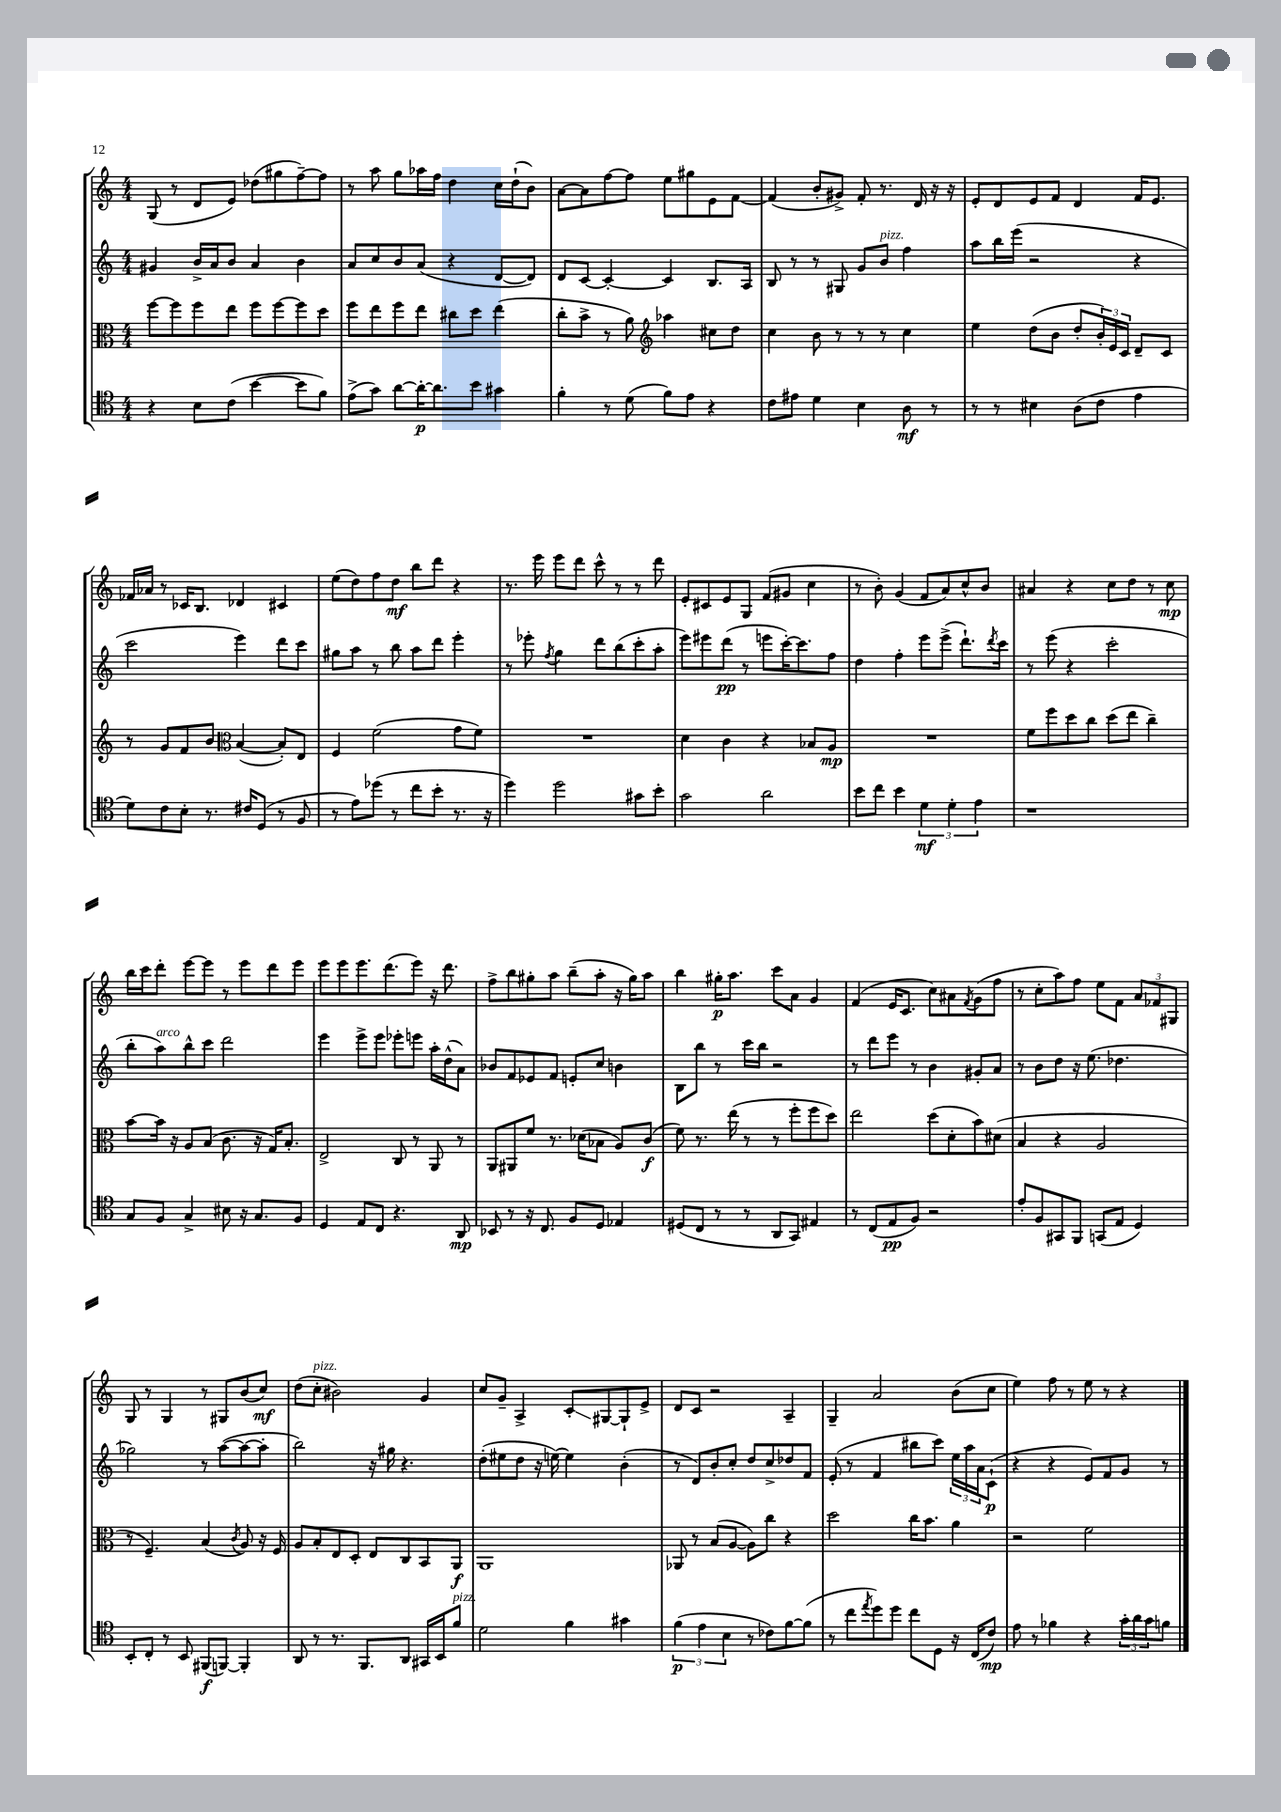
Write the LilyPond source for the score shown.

<<
\new StaffGroup <<
\new Staff = "s0" {
    \clef treble \key c \major \numericTimeSignature \time 4/4
    g8( r8 d'8 e'8) des''8( gis''8 f''8~--) f''8 |
    r8 a''8 g''8 aes''16 f''16 d''4 c''16 d''16-!( b'8) |
    a'8~ a'8 f''8~ f''8 e''8 gis''8 e'8 f'8~ |
    f'4( b'8-. gis'8->) f'8-. r8. d'16 r16 r16 |
    e'8-. d'8 e'8 f'8 d'4 f'16 e'8. |
    fes'16 aes'16 r8 ces'16 b8. des'4 cis'4 |
    e''8( d''8) f''8 d''8\mf b''8 d'''8 r4 |
    r8. e'''16 e'''8 d'''8 c'''8-^ r8 r8 d'''8 |
    e'8-. cis'8 e'8 g8 f'8( gis'8 c''4 |
    r8 b'8-.) g'4( f'8 a'8) c''8-^ b'8 |
    ais'4 r4 c''8 d''8 r8 c''8\mp |
    b''16 c'''16 d'''8-. e'''8~ e'''8 r8 e'''8 d'''8 e'''8 |
    e'''8 e'''8 e'''8. d'''8.( e'''8) r16 d'''8. |
    f''8-> b''8 gis''8-. a''8 b''8--( a''8-. r16 gis''16) a''8 |
    b''4 gis''16-.\p a''8. c'''8 a'8 g'4 |
    f'4( e'16 c'8. c''8) ais'8 \acciaccatura { f'8 } g'8( f''8 |
    r8 c''8-. a''8) f''8 e''8 f'8 \tuplet 3/2 { a'8 fes'8 gis8 } |
    g8 r8 g4 r8 gis8 b'8( c''8\mf) |
    d''8( c''8-.^\markup { \italic "pizz." } bis'2) g'4 |
    c''8 g'8-- a4-> c'8-.\glissando gis8~ gis8-! e'8-> |
    d'8 c'8 r2 a4-- |
    g4-- a'2 b'8( c''8 |
    e''4) f''8 r8 e''8 r8 r4 \bar "|." |
}
\new Staff = "s1" {
    \clef treble \key c \major \numericTimeSignature \time 4/4
    gis'4 b'16-> a'16 b'8 a'4 b'4 |
    a'8 c''8 b'8 a'8( r4 d'8~ d'8) |
    d'8 c'8~ c'4~-. c'4 b8. a16 |
    b8 r8 r8 gis8 g'8 b'8^\markup { \italic "pizz." } f''4 |
    a''8 b''16 e'''16( r2 r4 |
    c'''2 e'''4) d'''8 c'''8 |
    gis''8 a''8 r8 b''8 a''8 d'''8 e'''4-. |
    r8 ees'''8-. \acciaccatura { f''8 } g''4 d'''8 b''8( c'''8-. a''8-. |
    e'''8) eis'''8 d'''8\pp( r8 e'''8 c'''16~-.) c'''8. f''8 |
    d''4 f''4-. e'''8 e'''8->( d'''8.-!) \acciaccatura { d'''8 } c'''16 |
    r8 e'''8( r4 c'''2-. |
    b''8-. a''8^\markup { \italic "arco" }) b''8-^ c'''8 d'''2 |
    e'''4 e'''8-> e'''8 ees'''8-. e'''8 a''16-. d''16-^( a'8) |
    bes'8 f'8 ees'8 f'8 e'8-. c''8 b'4 |
    b8 b''8 r8 c'''16 b''16 r2 |
    r8 d'''8 e'''8 r8 b'4 gis'8-. a'8 |
    r8 b'8 d''8 r16 e''8.( des''4. |
    ges''2) r8 a''8~( a''8~ a''8-. |
    b''2) r16 gis''16 r4. |
    d''8-.( eis''8 d''8 r16 e''16~) e''4 b'4-.( |
    r8 d'8) b'8-. c''8-. d''8 c''8-> des''8 f'8 |
    e'8-.( r8 f'4 bis''8 c'''8) \tuplet 3/2 { e''16 a''16 a'16 } c'8-!\p( |
    r4 r4 e'8) f'8 g'8 r8 \bar "|." |
}
\new Staff = "s2" {
    \clef alto \key c \major \numericTimeSignature \time 4/4
    f''8~ f''8 f''8 e''8 f''8 f''8~ f''8 d''8 |
    f''8 e''8 f''8 e''8 cis''8 d''8 e''4( |
    c''8-. b'8-> r8 a'8) \clef treble aes''4 cis''8 d''8 |
    c''4 b'8 r8 r8 r8 c''4 |
    e''4 d''8( b'8 d''8-. \tuplet 3/2 { b'16-.) e'16 c'16 } d'8-- c'8 |
    r8 g'8 f'8 b'8 \clef alto b4~( b8-.) e8 |
    f4 f'2( g'8 f'8) |
    R1 |
    d'4 c'4 r4 bes8 a8\mp |
    R1 |
    f'8 f''8 d''8 c''8 d''8( e''8 c''4--) |
    b'8~ b'16 r16 a8 b8( c'8. r16 g16) b8.-. |
    e2-> c8 r8 a,8 r8 |
    a,8 ais,8 f'8 r8. des'16( bes8 a8) c'8\f( |
    f'8) r8. e''16( r8 r8 f''8-. f''8 d''8) |
    e''2 d''8( d'8-. b'8) dis'8( |
    b4 r4 a2 |
    r8 f4.--) b4( \acciaccatura { c'8 } a8) r16 f16 |
    a8 b8-. e8 d8-. e8 c8 b,8 a,8\f |
    a,1 |
    aes,8 r8 b8( a8~ a8) c''8 r4 |
    d''2 c''16 b'8. a'4 |
    r2 f'2 \bar "|." |
}
\new Staff = "s3" {
    \clef tenor \key c \major \numericTimeSignature \time 4/4
    r4 b8 c'8( b'4~ b'8 f'8) |
    e'8->( g'8) a'8~ a'16~-.\p a'8. b'8 gis'4 |
    f'4-. r8 d'8( f'8) e'8 r4 |
    c'8 eis'8 d'4 b4 a8\mf r8 |
    r8 r8 bis4 a8( c'8 e'4 |
    d'8) c'8 b8-. r8. cis'16 d8( r8 f8 |
    r8 e'8) des''8( r8 c''8 b'8-. r8. r16 |
    d''4) d''2 gis'8 b'8-. |
    g'2 a'2 |
    b'8 c''8 b'4 \tuplet 3/2 { d'4\mf d'4-. e'4 } |
    r1 |
    g8 f8 g4-> bis8 r16 g8. f8 |
    d4 e8 c8 r4. a,8\mp |
    bes,8 r8 r16 c8. f8 d8 ees4 |
    dis8( c8 r8 r8 a,8 g,8) eis4 |
    r8 c8( e8\pp f8) r2 |
    e'8-. f8 gis,8 f,8 g,8( e8 d4) |
    b,8-. c8-. r8 b,8 fis,8\f( f,8~) f,4-. |
    a,8 r8 r8. f,8. a,8 gis,16 b,16 f'8^\markup { \italic "pizz." } |
    d'2 f'4 gis'4 |
    \tuplet 3/2 { f'4\p( e'4 b4 } r8 ces'8) f'8~ f'8( |
    r8 c''8 \acciaccatura { e''8 } d''8) d''8 c''8 d8 r16 c16( c'8\mp) |
    e'8 r8 fes'4 r4 \tuplet 3/2 { g'16-. a'16 g'16 } f'8 \bar "|." |
}
>>
>>
\layout { \context { \Score \remove "Bar_number_engraver" } }
